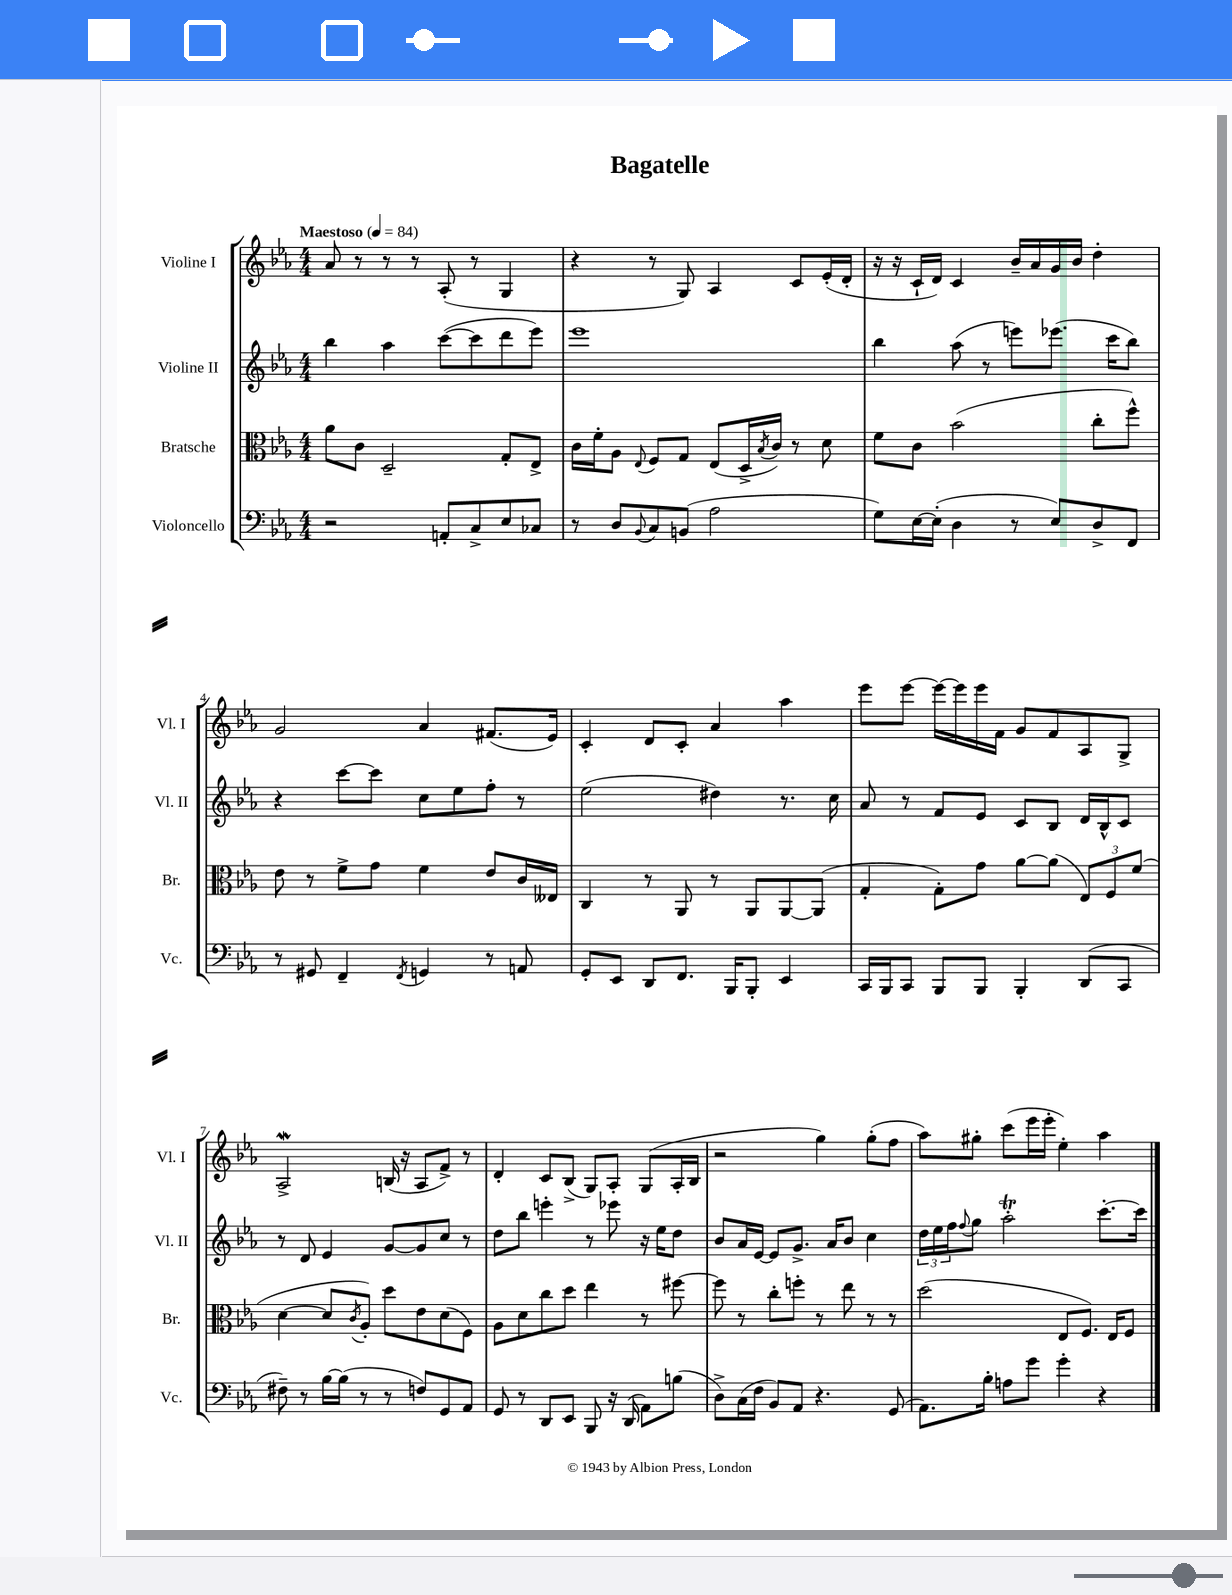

**kern	**kern	**kern	**kern
*part4	*part3	*part2	*part1
*staff4	*staff3	*staff2	*staff1
*I"Violoncello	*I"Bratsche	*I"Violine II	*I"Violine I
*I'Vc.	*I'Br.	*I'Vl. II	*I'Vl. I
*clefF4	*clefC3	*clefG2	*clefG2
*k[b-e-a-]	*k[b-e-a-]	*k[b-e-a-]	*k[b-e-a-]
*M4/4	*M4/4	*M4/4	*M4/4
*MM84	*MM84	*MM84	*MM84
=1	=1	=1	=1
!	!	!	!LO:TX:a:B:t=Maestoso
2r	8a-\L	4bb-\	8a-/
.	8c\J	.	8r
.	2D~/	4aa-\	8r
.	.	.	8r
8AAn'/L	.	([8ccc\L	(8A-'/
8C^/	.	8ccc\]	8r
8E-/	8G'/L	8ddd\	4G/
8C-X/J	8E-^/J	8eee-\J)	.
=2	=2	=2	=2
8r	16c\LL	1eee-	4r
.	16f'\J	.	.
8D/L	8A-\J	.	.
8qqBB-/	8qqE-/	.	.
8C/	8F/L	.	8r
(8BBn/J	8G/J	.	8G/)
2A-\	(8E-/L	.	4A-/
.	16D^/L	.	.
.	8qB-/	.	.
.	16c/JJ)	.	.
.	8r	.	8c/L
.	8d\	.	(16e-'/L
.	.	.	16d'/JJ
=3	=3	=3	=3
8G\L)	8f\L	4bb-\	16r
.	.	.	16r
[16E-\L	8c\J	.	16c`/LL
(16E-'\JJ]	.	.	16d/JJ)
4D\	(2b-\	(8aa-\	4c/
.	.	8r	.
8r	.	8eeen\L)	16b-~/LL
.	.	.	16a-/
8E-/L)	.	(8.eee-X\J	16g/
.	.	.	16b-/JJ
8D^/	8cc'\L	.	4dd'\
.	.	16ccc\KL	.
8FF/J	8ff^^\J)	8bb-\J)	.
!!LO:LB:g=z
=4	=4	=4	=4
8r	8e-\	4r	2g/
8GG#X/	8r	.	.
4FF~/	8f^\L	[8ccc\L	.
.	8g\J	8ccc\J]	.
8qFF/	.	.	.
4GGn/	4f\	8cc\L	4a-/
.	.	8ee-\	.
8r	8e-/L	8ff'\J	(8.f#X/L
8AAn/	16c/L	8r	.
.	16E--X/JJ	.	16e-/Jk)
=5	=5	=5	=5
8GG'/L	4C/	(2ee-\	4c'/
8EE-/J	.	.	.
8DD/L	8r	.	8d/L
8.FF/J	8AA-/	.	8c'/J
.	8r	4dd#X\)	4a-/
16BBB-/KL	.	.	.
8BBB-'/J	8AA-/L	.	.
4EE-/	[8AA-/	8.r	4aa-\
.	(8AA-/J]	.	.
.	.	16cc\	.
=6	=6	=6	=6
16CC/LL	4G'/	8a-/	8eee-\L
16BBB-/J	.	.	.
8CC/J	.	8r	[8eee-\J
8BBB-/L	8G'\L)	8f/L	16eee-\LL_
.	.	.	16eee-\]
8BBB-/J	8g\J	8e-/J	16eee-\
.	.	.	16f\JJ
4BBB-'/	[8a-\L	8c/L	8g/L
.	(8a-\J]	8B-/J	8f/
(8DD/L	12E-/L)	16d/LL	8A-/
.	.	16B-^^/J	.
.	12F/	.	.
8CC/J	.	8c/J	8G^/J
.	(12f/J	.	.
!!LO:LB:g=z
=7	=7	=7	=7
8F#X~\)	[4d\	8r	2A-w^/
8r	.	8d/	.
[16B-\LL	8d/L]	4e-/	.
(16B-\JJ]	.	.	.
.	8qc/	.	.
8r	8A-'/J)	.	.
8r	8dd\L	[8g/L	(16Bn/
.	.	.	16r
8Fn/L)	8e-\	8g/]	8A-/L
8GG/	(8d\	8cc/J	8f^/J)
8AA-/J	8F\J)	8r	8r
=8	=8	=8	=8
8GG/	8A-\L	8dd\L	4d'/
8r	8d\	8bb-\J	.
8DD/L	8cc\	4eeen'\	8c/L
8EE-/J	8dd\J	.	(8B-^/J
8BBB-/	4ee-\	8r	8G/L)
16r	.	8eee-X\	8A-'/J
(16DD/	.	.	.
8AA-\L)	8r	16r	(8G/L
.	.	16ee-\KL	.
(8Bn\J	[8ff#X\	8dd\J	16A-'/L
.	.	.	16B-/JJ
=9	=9	=9	=9
8D^\L)	8ff#\]	8b-/L	2r
(16C\L	8r	16a-/L	.
16F\JJ	.	[16e-/JJ	.
8BB-/L)	8cc'\L	8e-/L]	.
8AA-/J	8ffn'\J	8.g^/J	.
4.r	8r	.	4gg\)
.	.	16a-/KL	.
.	8ee-\	8b-/J	.
.	8r	4cc\	(8gg'\L
(8GG/	8r	.	8ff\J
=10	=10	=10	=10
8.AA-\L)	(2dd\	24dd\LL	8aa-\L)
.	.	24ee-\	.
.	.	24ff\J	.
.	.	8qqff/	.
.	.	8gg\J	8gg#X'\J
16B-'\Jk	.	.	.
8An\L	.	2aa-T'\	(8ccc\L
8g\J	.	.	16eee-\L
.	.	.	16eee-'\JJ
4g'\	8E-/L	.	4ee-'\)
.	8.F/J)	.	.
4r	.	[8.ccc'\L	4aa-\
.	16E-/KL	.	.
.	8F/J	.	.
.	.	16ccc\Jk]	.
==	==	==	==
*-	*-	*-	*-
